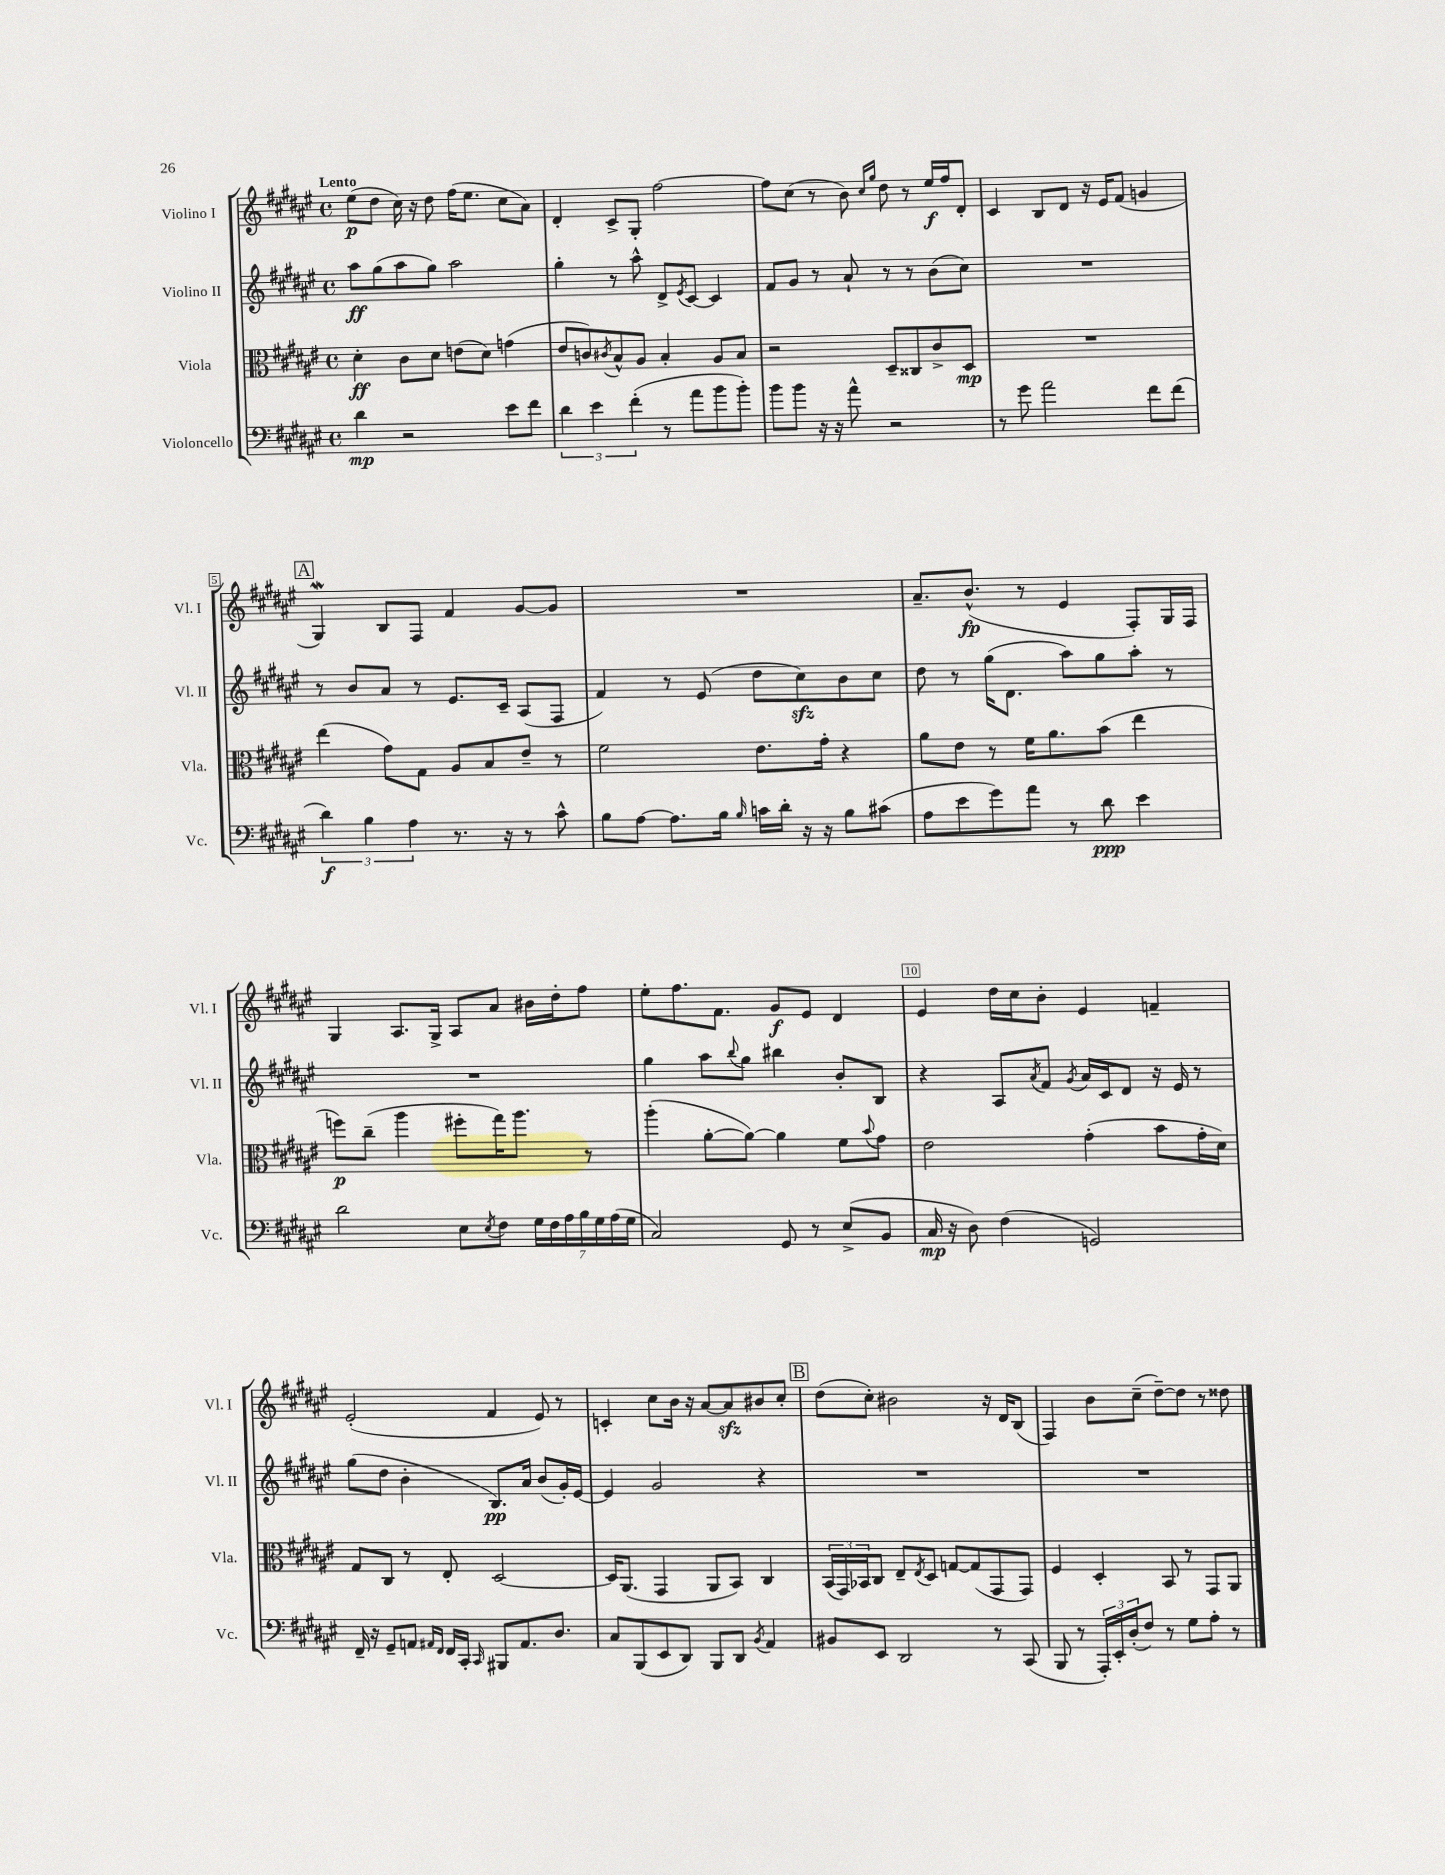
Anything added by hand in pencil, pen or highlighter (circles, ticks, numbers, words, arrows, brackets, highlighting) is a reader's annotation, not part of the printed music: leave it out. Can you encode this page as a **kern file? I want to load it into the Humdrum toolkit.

**kern	**kern	**kern	**kern
*staff4	*staff3	*staff2	*staff1
*clefF4	*clefC3	*clefG2	*clefG2
*k[f#c#g#d#a#e#]	*k[f#c#g#d#a#e#]	*k[f#c#g#d#a#e#]	*k[f#c#g#d#a#e#]
*M4/4	*M4/4	*M4/4	*M4/4
*met(c)	*met(c)	*met(c)	*met(c)
4d#	4d#'	8aa#	(8ee#
.	.	(8gg#	8dd#
2r	8c#	8aa#	16cc#)
.	.	.	16r
.	8d#	8gg#)	8dd#
.	(8e	2aa#	(16ff#
.	.	.	8.ee#
.	8d#)	.	.
8e#	(4g	.	8cc#
8f#	.	.	8a#)
=	=	=	=
6d#	8e#	4gg#'	4d#'
.	8c)	.	.
6e#	.	.	.
.	8qc#	.	.
.	8B^^	8r	8c#^
(6f#'	.	.	.
.	8A#	8aa#^^	8G#'
8r	4B'	8d#^	[2ff#
.	.	8qe#	.
8a#	.	[8c#	.
8b	8A#	4c#]	.
8b')	8B	.	.
=	=	=	=
8b	2r	8f#	8ff#]
8b	.	8g#	(8cc#
16r	.	8r	8r
16r	.	.	.
8a#^^	.	8a#`	8b)
.	.	.	16qqcc#
.	.	.	16qqgg#
2r	8D#~	8r	8dd#
.	8C##	8r	8r
.	8c#^	(8b	16ee#
.	.	.	16ff#
.	8D#	8cc#)	8d#'
=	=	=	=
8r	1r	1r	4c#
8g#	.	.	.
2a#	.	.	8B
.	.	.	8d#
.	.	.	16r
.	.	.	16e#
.	.	.	(8f#
8f#	.	.	4g
(8f#	.	.	.
=	=	=	=
6d#)	(4ee#	8r	4G#)
.	.	8b	.
6B	.	.	.
.	8g#)	8a#	8B
6A#	.	.	.
.	8G#	8r	8F#
8.r	8A#	8.e#	4f#
.	8B	.	.
16r	.	16c#~	.
8r	8e#~	(8A#	[8g#
8c#^^	8r	8F#	8g#]
=	=	=	=
8B	2f#	4f#)	1r
[8A#	.	.	.
8.A#]	.	8r	.
.	.	(8e#	.
16B	.	.	.
16qqB	.	.	.
16c	8.e#	8dd#	.
16d#'	.	.	.
16r	.	8cc#)	.
16r	16g#'	.	.
8B	4r	8b	.
(8c#	.	8cc#	.
=	=	=	=
8A#	8a#	8dd#	8.a#~
8e#	8e#	8r	.
.	.	.	(8.b^^
8g#)	8r	(16gg#	.
.	.	8.d#	.
8a#	16f#	.	8r
.	8.a#	.	.
8r	.	8aa#)	4e#
8d#	(8b	8gg#	.
4e#	4ee#	8aa#'	8F#')
.	.	8r	16G#
.	.	.	16F#
=	=	=	=
2d#	8ff)	1r	4G#
.	(8cc#~	.	.
.	4aa#	.	8.A#
.	.	.	16G#^
8E#	8ff#'	.	8A#
8qE#	.	.	.
8F#	16gg#)	.	8a#
.	8.aa#	.	.
28G#	.	.	16b#
28F#	.	.	.
.	.	.	16dd#'
28A#	.	.	.
28B	.	.	.
.	8r	.	8ff#
28G#	.	.	.
(28A#	.	.	.
28G#	.	.	.
=	=	=	=
2C#)	(4aa#'	4gg#	8ee#'
.	.	.	8.ff#
.	[8a#'	8aa#	.
.	.	.	8.f#
.	.	8qqbb	.
.	8a#_)	8gg#	.
8GG#	4a#]	4bb#	8g#
8r	.	.	8e#
(8E#^	8f#	8b'	4d#
.	8qqb	.	.
8BB	8g#	8B	.
=	=	=	=
16C#	2e#	4r	4e#
16r	.	.	.
8D#)	.	.	.
(4F#	.	8A#	16dd#
.	.	.	16cc#
.	.	8qa#	.
.	.	8f#	8b'
.	.	8qg#	.
2GG)	(4g#'	16a#	4e#
.	.	16c#	.
.	.	8d#	.
.	8b	16r	4f~
.	.	16e#	.
.	16g#'	8r	.
.	16d#)	.	.
=	=	=	=
16FF#~	8G#	(8gg#	(2e#'
16r	.	.	.
8GG#~	8C#	8dd#	.
8AA	8r	4b'	.
16qqAA#	.	.	.
16qqFF#	.	.	.
16FF#	8E#'	.	.
16CC#'	.	.	.
16qqCC#	.	.	.
8BBB#	[2D#	8.B)	4f#
8.AA#	.	.	.
.	.	16a#	.
.	.	(8b	8e#)
8.D#	.	.	.
.	.	16g#')	8r
.	.	[16e#	.
=	=	=	=
8C#	16D#]	4e#]	4c'
.	(8.AA#	.	.
(8BBB	.	.	.
8EE#	4GG#	2g#	8cc#
8DD#)	.	.	16b
.	.	.	16r
8BBB	8AA#	.	[8a#
8DD#	8BB)	.	8a#]
8qBB	.	.	.
4AA#	4C#	4r	8b#
.	.	.	8cc#'
=	=	=	=
8BB#	(24BB	1r	(8dd#
.	24GG#)	.	.
.	24BB-	.	.
8EE#	8C#	.	8cc#')
2DD#	8E#~	.	2b#
.	8qE#	.	.
.	8D#	.	.
.	[8G	.	.
.	(8G]	.	.
8r	8GG#	.	16r
.	.	.	16d#
(8CC#	8GG#)	.	(8B
=	=	=	=
8BBB	4F#	1r	4F#)
8r	.	.	.
24AAA#')	4D#'	.	8b
24EE#'	.	.	.
(24D#'	.	.	.
8F#)	.	.	(8cc#~
8r	8BB	.	[8dd#~)
8G#	8r	.	8dd#]
8A#'	8GG#	.	8r
8r	8AA#	.	8dd##
==	==	==	==
*-	*-	*-	*-
